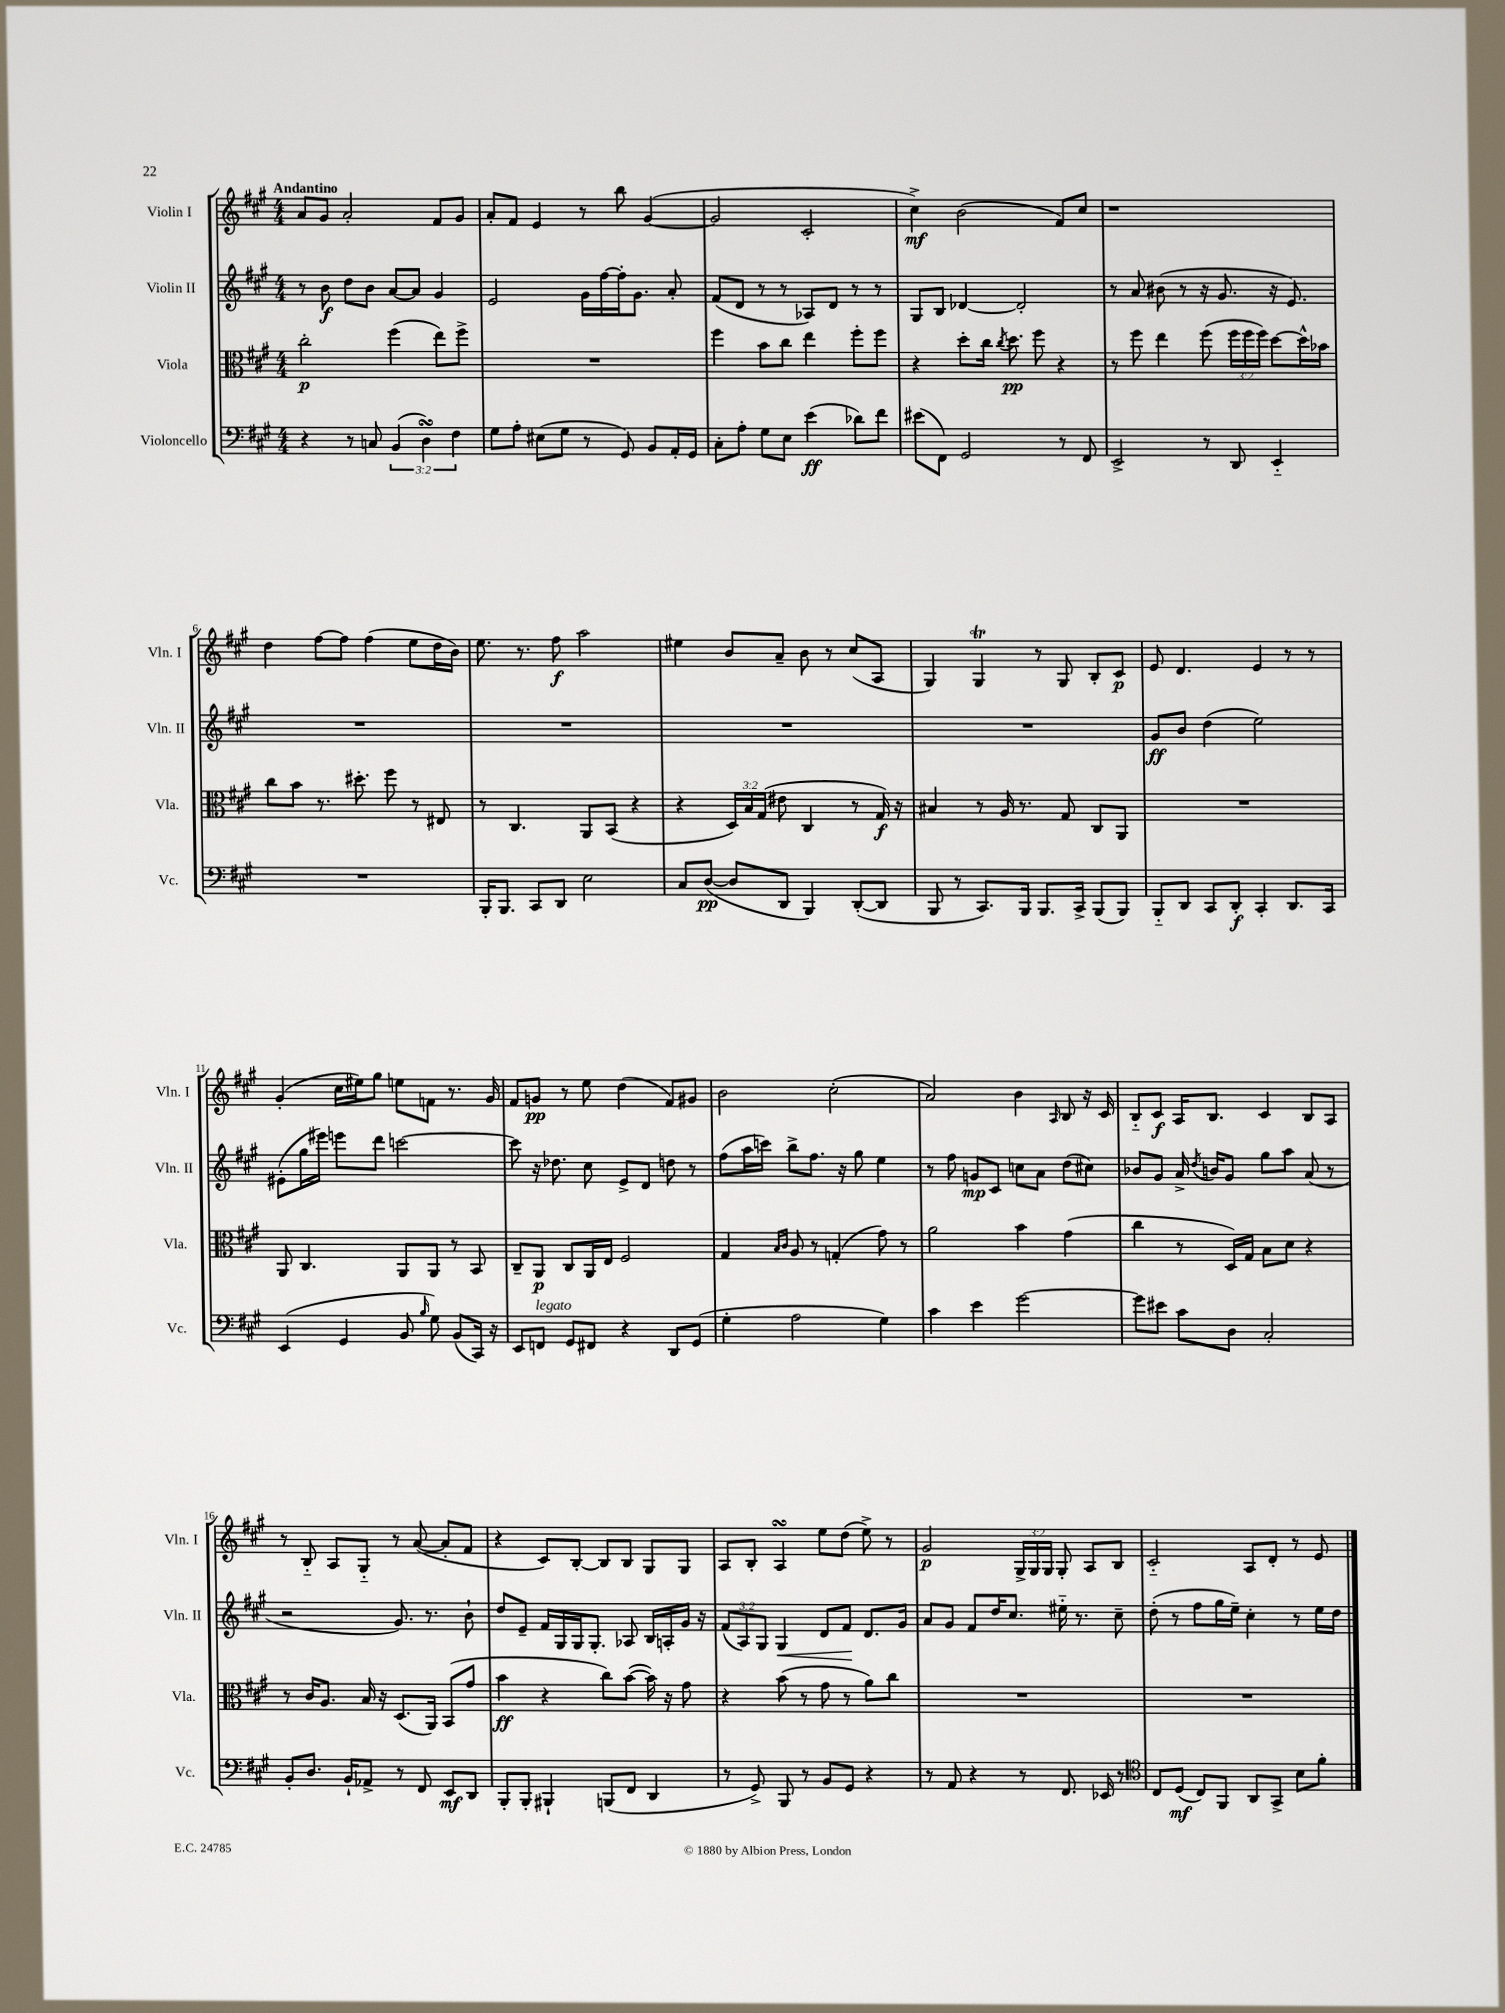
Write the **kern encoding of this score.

**kern	**kern	**kern	**kern
*staff4	*staff3	*staff2	*staff1
*clefF4	*clefC3	*clefG2	*clefG2
*k[f#c#g#]	*k[f#c#g#]	*k[f#c#g#]	*k[f#c#g#]
*M4/4	*M4/4	*M4/4	*M4/4
4r	2cc#'	8r	8a
.	.	8b	8g#
8r	.	8dd	2a'
8C	.	8b	.
(6BB	(4ff#	[8a	.
.	.	8a]	.
6D)	.	.	.
.	8ee)	4g#	8f#
6F#	.	.	.
.	8ff#^	.	8g#
=	=	=	=
8G#	1r	2e	8a'
8A'	.	.	8f#
(8E#	.	.	4e
8G#	.	.	.
8r	.	16g#	8r
.	.	[16ff#	.
8GG#)	.	16ff#']	8bb
.	.	8.g#	.
8BB	.	.	([4g#
16AA'	.	8a'	.
16GG#	.	.	.
=	=	=	=
8C#'	4ff#	(8f#	2g#]
8A'	.	8d	.
8G#	8b	8r	.
8E	8cc#	8r	.
(4e	4ee	8A-)	2c#'
.	.	8d	.
8d-)	8ff#'	8r	.
8f#	8ff#	8r	.
=	=	=	=
(8e#	4r	8G#	4cc#^)
8FF#)	.	8B	.
2GG#	8dd'	[4d-	(2b
.	16cc#	.	.
.	8qcc#	.	.
.	8.dd	.	.
.	.	2d-']	.
.	8ff#	.	.
8r	4r	.	8f#)
8FF#	.	.	8cc#
=	=	=	=
2EE^	8r	8r	1r
.	8ff#	8a	.
.	4ee	(8b#	.
.	.	8r	.
8r	(8ff#	16r	.
.	.	8.g#	.
8DD	24ff#	.	.
.	24ff#	.	.
.	24ff#)	.	.
4EE'~	[8dd	16r	.
.	.	8.e)	.
.	16dd^^]	.	.
.	16b-	.	.
=	=	=	=
1r	8cc#	1r	4dd
.	8b	.	.
.	8.r	.	[8ff#
.	.	.	8ff#]
.	8.dd#'	.	.
.	.	.	(4ff#
.	8ff#	.	.
.	8r	.	8ee
.	8E#	.	16dd
.	.	.	16b)
=	=	=	=
16BBB'	8r	1r	8.ee
8.BBB	.	.	.
.	4.C#	.	.
.	.	.	8.r
8CC#	.	.	.
8DD	.	.	8ff#
2E	8AA	.	2aa
.	(8BB	.	.
.	4r	.	.
=	=	=	=
8C#	4r	1r	4ee#
([8D	.	.	.
8D]	24D)	.	8b
.	24B	.	.
.	(24G#	.	.
8DD	8e#	.	8a~
4BBB)	4C#	.	8b
.	.	.	8r
([8DD'	8r	.	(8cc#
8DD]	16G#)	.	8A
.	16r	.	.
=	=	=	=
8BBB	4B#	1r	4G#)
8r	.	.	.
8.CC#)	8r	.	4G#
.	16A	.	.
16BBB	8.r	.	.
8.BBB	.	.	8r
.	8G#	.	8G#
16CC#^	.	.	.
(8BBB	8C#	.	8B'
8BBB)	8AA	.	8c#
=	=	=	=
8BBB'~	1r	8g#	8e
8DD	.	8b	4.d
8CC#	.	(4dd	.
8DD'	.	.	.
4CC#'	.	2ee)	4e
8.DD	.	.	8r
.	.	.	8r
16CC#	.	.	.
=	=	=	=
(4EE	8AA	(8e#'	(4g#'
.	4.C#	16gg#	.
.	.	16eee#)	.
4GG#	.	8eee	16cc#
.	.	.	16ee#)
.	.	8ddd	8gg#
8BB	8AA	[2ccc	8ee
16qqB	.	.	.
8G#)	8AA	.	8f
(8BB	8r	.	8.r
16CC#)	8BB	.	.
16r	.	.	16g#
=	=	=	=
8EE	8C#~	8ccc]	8f#
8FF	8AA	16r	8g
.	.	8.dd-	.
8GG#	8C#	.	8r
8FF#	16AA	8cc#	8ee
.	16E	.	.
4r	2F#	8e^	(4dd
.	.	8d	.
8DD	.	8dd	8f#)
(8GG#	.	8r	8g#
=	=	=	=
4G#'	4G#	(8ff#	2b
.	.	16aa	.
.	.	16ccc)	.
.	16qqB	.	.
.	16qqc#	.	.
2A	8A	8bb^	.
.	8r	8.ff#	.
.	(4G'	.	(2cc#'
.	.	16r	.
.	.	8gg#	.
4G#)	8g#)	4ee	.
.	8r	.	.
=	=	=	=
4c#	2a	8r	2a)
.	.	8ff#	.
4e	.	8g	.
.	.	8c#	.
[2g#	4b	8cc	4b
.	.	8a	.
.	.	.	16qqA
.	(4g#	(8dd	8B
.	.	8cc#)	16r
.	.	.	16c#
=	=	=	=
8g#]	4cc#	8b-	8B'~
8e#	.	8g#	8c#
8c#	8r	16a^	16A
.	.	8qdd	.
.	.	16b	8.B
8D	16D)	8g#	.
.	16G#	.	.
2C#'	8B	8gg#	4c#
.	8d	8aa	.
.	4r	(8a	8B
.	.	8r	8A
=	=	=	=
8BB'	8r	2r	8r
8.D	16c#	.	8B'~
.	8.A	.	.
.	.	.	8A
16BB`	.	.	.
8AA-^	16B	.	8G#'~
.	16r	.	.
8r	(8.D	8.g#)	8r
8FF#	.	.	([8a
.	16AA)	8.r	.
8EE	(8BB	.	8a']
8DD	8g#	8b`	8f#
=	=	=	=
8BBB'	4b	8dd	4r
8BBB'	.	8e~	.
4BBB#`	4r	16f#	8c#)
.	.	16G#	.
.	.	16G#	[8B'
.	.	8.G#'	.
(8BBB	8cc#)	.	8B]
8FF#	([8b	8A-	8B
4DD	16b])	16B	8G#
.	16r	16A'	.
.	8g#	16g#	8G#
.	.	16r	.
=	=	=	=
8r	4r	(12f#	8A
.	.	12A)	.
8GG#^)	.	.	8B'
.	.	12G#	.
8BBB	(8b	4G#	4A
8r	8r	.	.
8BB	8g#	8d	8ee
8GG#	8r	8f#	(8dd
4r	8a)	8.d	8ee^)
.	8cc#	.	8r
.	.	16g#	.
=	=	=	=
8r	1r	8a	2g#
8AA	.	8g#	.
4r	.	8f#	.
.	.	16dd	.
.	.	8.cc#	.
8r	.	.	24G#^
.	.	.	24G#
.	.	.	24G#
8.FF#	.	16ee#'~	8G#'
.	.	8.r	.
.	.	.	8A
16EE-	.	.	.
8r	.	8cc#~	8B
=	=	=	=
*clefC4	*	*	*
8C#	1r	(8dd'	2c#'~
(8D	.	8r	.
8C#)	.	8ff#	.
8FF#	.	16gg#	.
.	.	16ee~)	.
8AA	.	4cc#'	8A
8GG#^	.	.	8d'
8B	.	8r	8r
8f#'	.	16ee	8e
.	.	16dd	.
==	==	==	==
*-	*-	*-	*-
